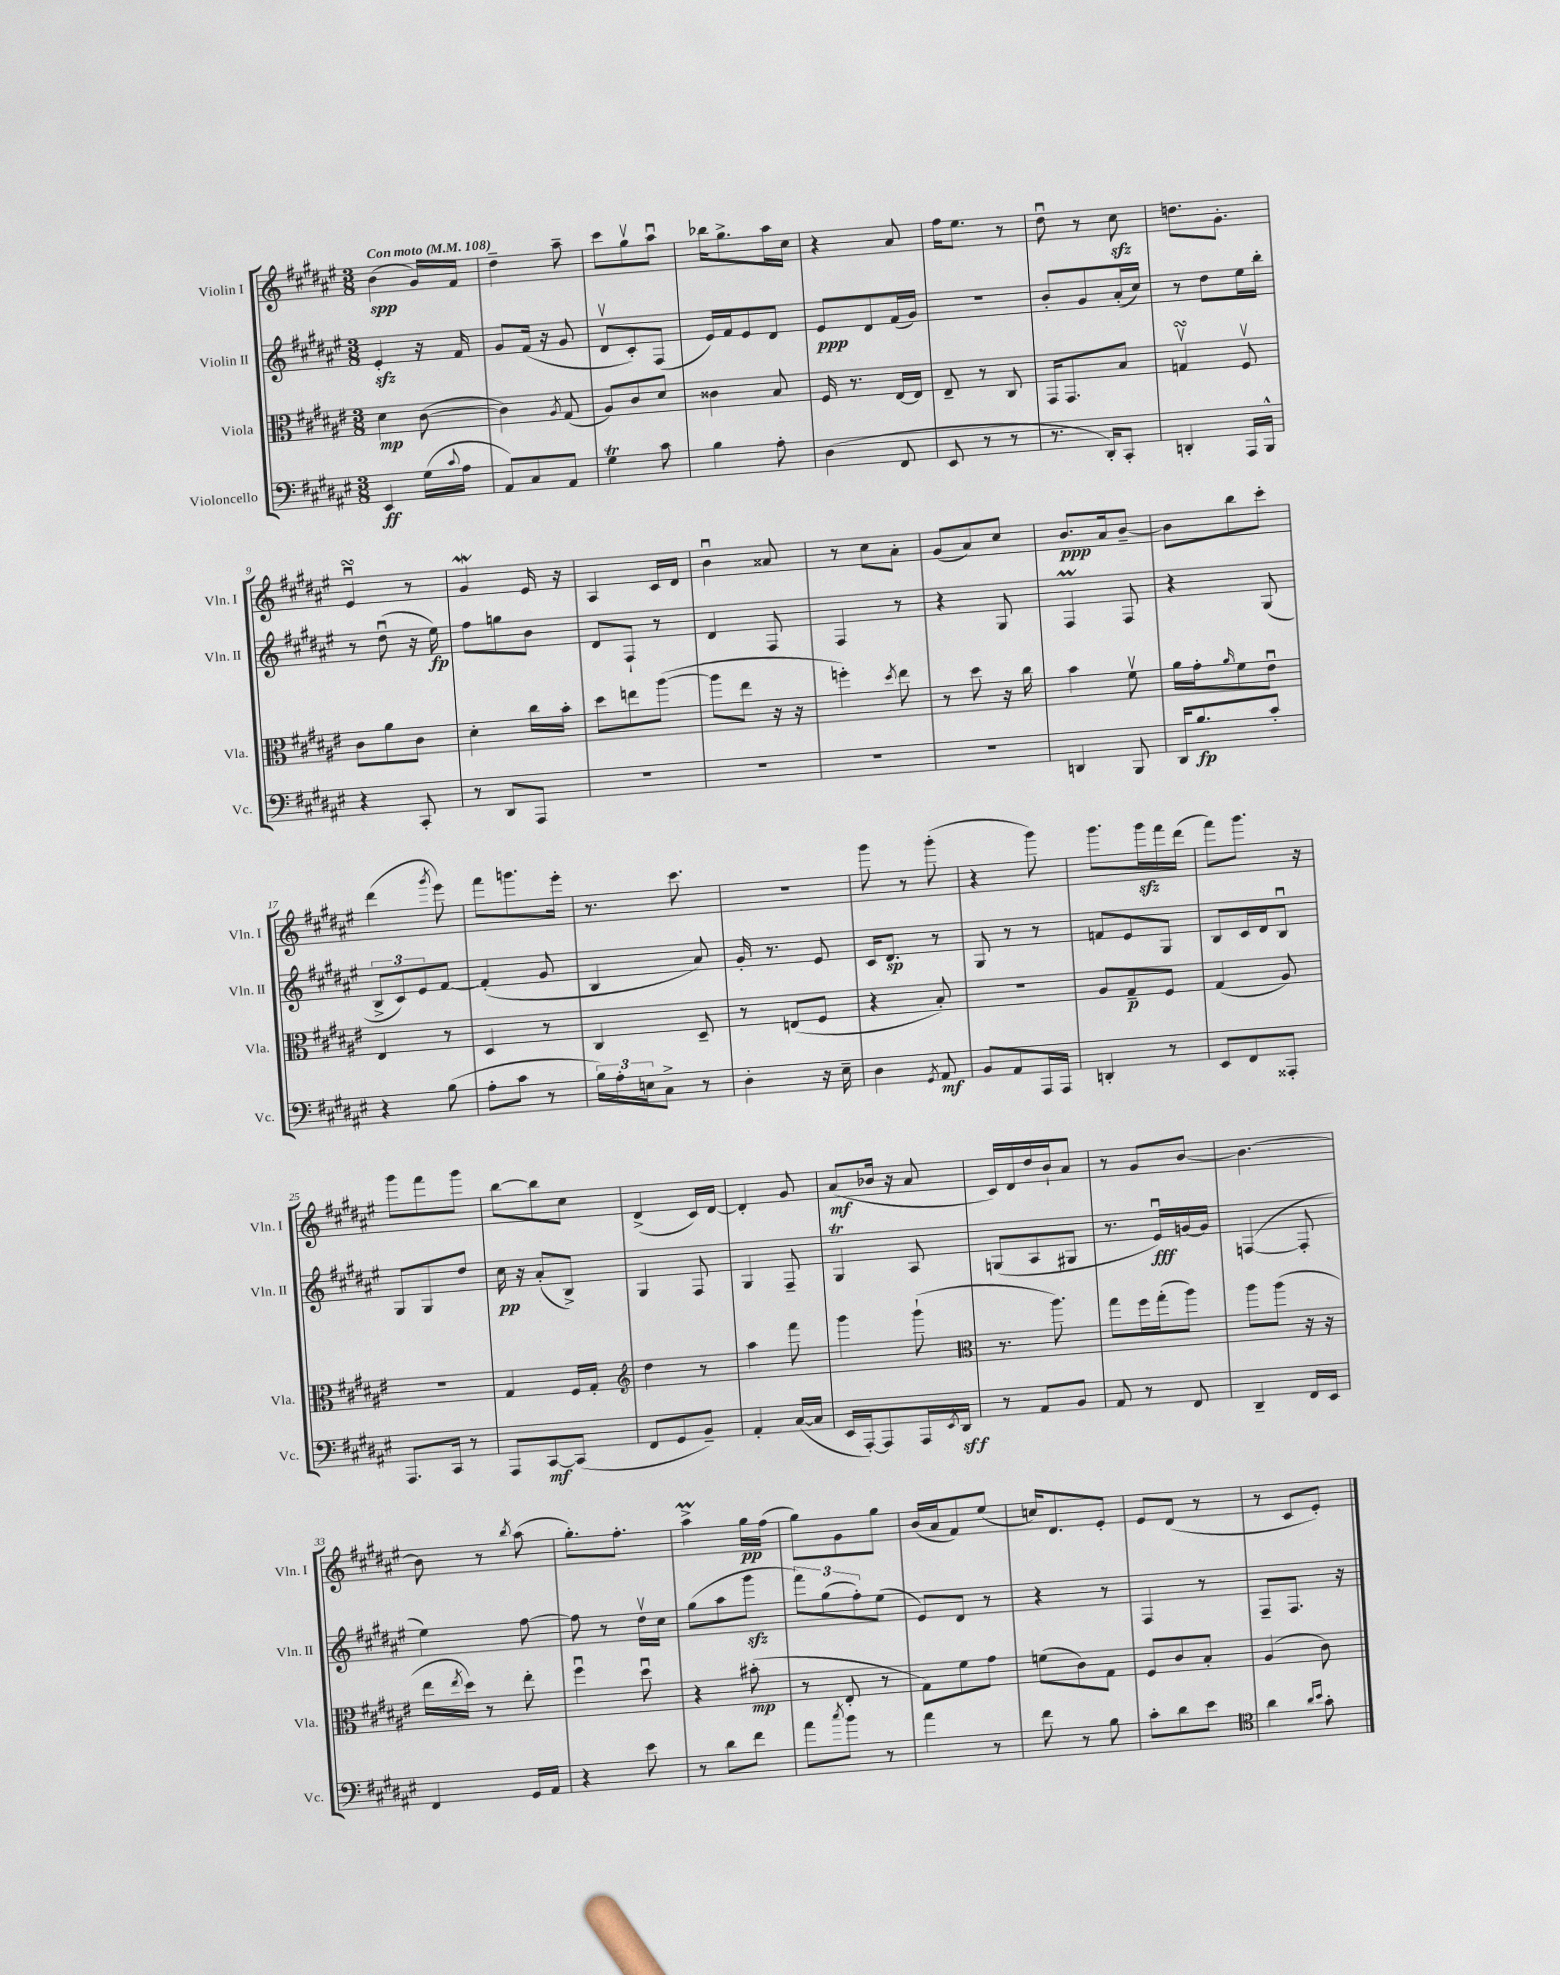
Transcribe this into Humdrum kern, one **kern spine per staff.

**kern	**dynam	**kern	**dynam	**kern	**dynam	**kern	**dynam
*part4	*part4	*part3	*part3	*part2	*part2	*part1	*part1
*staff4	*staff4	*staff3	*staff3	*staff2	*staff2	*staff1	*staff1
*I"Violoncello	*	*I"Viola	*	*I"Violin II	*	*I"Violin I	*
*I'Vc.	*	*I'Vla.	*	*I'Vln. II	*	*I'Vln. I	*
*clefF4	*	*clefC3	*	*clefG2	*	*clefG2	*
*k[f#c#g#d#a#e#]	*	*k[f#c#g#d#a#e#]	*	*k[f#c#g#d#a#e#]	*	*k[f#c#g#d#a#e#]	*
*M3/8	*	*M3/8	*	*M3/8	*	*M3/8	*
*MM108	*	*MM108	*	*MM108	*	*MM108	*
=1	=1	=1	=1	=1	=1	=1	=1
!	!	!	!	!	!	!LO:TX:a:B:t=Con moto	!
4EE#/	ff	4d#\	mp	4e#zz'/	.	(4b\	spp
(16G#\LL	.	([8c#\	.	16r	.	16g#/LL)	.
8qqc#/	.	.	.	.	.	.	.
16A#\JJ	.	.	.	16f#/	.	16f#/JJ	.
=2	=2	=2	=2	=2	=2	=2	=2
8AA#/L)	.	4c#\])	.	8g#/L	.	4dd#~\	.
8C#/	.	.	.	(16f#/Jk	.	.	.
.	.	.	.	16r	.	.	.
.	.	8qA#/	.	.	.	.	.
8AA#/J	.	(8G#/	.	8g#/	.	8aa#~\	.
=3	=3	=3	=3	=3	=3	=3	=3
4G#T\	.	8A#/L)	.	8d#v/L	.	8ccc#\L	.
.	.	8c#/	.	8c#'/)	.	8gg#v\	.
8c#\	.	8d#/J	.	(8F#/J	.	8aa#u\J	.
=4	=4	=4	=4	=4	=4	=4	=4
4B\	.	4c##X\	.	16e#/LL)	.	16bb-X\KL	.
.	.	.	.	16f#/J	.	8.gg#^\	.
.	.	.	.	8e#/	.	.	.
8A#'\	.	8B/	.	8d#/J	.	16aa#\L	.
.	.	.	.	.	.	16cc#\JJ	.
=5	=5	=5	=5	=5	=5	=5	=5
(4D#\	.	16F#/	.	8e#/L	ppp	4r	.
.	.	8.r	.	.	.	.	.
.	.	.	.	8d#/	.	.	.
8FF#/	.	[16E#/LL	.	(16f#/L	.	8a#/	.
.	.	16E#/JJ]	.	16g#/JJ)	.	.	.
=6	=6	=6	=6	=6	=6	=6	=6
8EE#/	.	8E#~/	.	4.r	.	16ff#\KL	.
.	.	.	.	.	.	8.ee#\J	.
8r	.	8r	.	.	.	.	.
8r	.	8C#/	.	.	.	8r	.
=7	=7	=7	=7	=7	=7	=7	=7
8.r	.	16GG#/KL	.	8b'/L	.	8dd#u\	.
.	.	8.GG#/	.	.	.	.	.
.	.	.	.	8g#/	.	8r	.
16DD#'/KL)	.	.	.	.	.	.	.
8CC#'/J	.	8B/J	.	(16a#'/L	.	8cc#zz\	.
.	.	.	.	16cc#/JJ)	.	.	.
=8	=8	=8	=8	=8	=8	=8	=8
4DDn'/	.	4GnsSSsv/	.	8r	.	8.ddn\L	.
.	.	.	.	8dd#\L	.	.	.
.	.	.	.	.	.	8.g#'\J	.
16AAA#/LL	.	8F#v/	.	16ee#\L	.	.	.
16BBB^^/JJ	.	.	.	16bb'\JJ	.	.	.
!!LO:LB:g=z
=9	=9	=9	=9	=9	=9	=9	=9
4r	.	8c#\L	.	8r	.	4e#sSsSu/	.
.	.	8a#\	.	(8dd#u\	.	.	.
8CC#'/	.	8c#\J	.	16r	.	8r	.
.	.	.	.	16ee#\)	fp	.	.
=10	=10	=10	=10	=10	=10	=10	=10
8r	.	4d#'\	.	8ff#\L	.	4g#W/	.
8DD#/L	.	.	.	8ggn\	.	.	.
8AAA#/J	.	16cc#\LL	.	8b\J	.	16e#/	.
.	.	16b'\JJ	.	.	.	16r	.
=11	=11	=11	=11	=11	=11	=11	=11
4.r	.	8dd#\L	.	8d#/L	.	4A#/	.
.	.	8een\	.	8F#`/J	.	.	.
.	.	([8aa#\J	.	8r	.	16c#/LL	.
.	.	.	.	.	.	16d#/JJ	.
=12	=12	=12	=12	=12	=12	=12	=12
4.r	.	8aa#\L]	.	4d#/	.	4bu\	.
.	.	8ee#\J	.	.	.	.	.
.	.	16r	.	8F#/	.	8a##X/	.
.	.	16r	.	.	.	.	.
=13	=13	=13	=13	=13	=13	=13	=13
4.r	.	4ffn'\)	.	4F#/	.	8r	.
.	.	.	.	.	.	8cc#\L	.
.	.	8qdd#/	.	.	.	.	.
.	.	8ee#\	.	8r	.	8a#'\J	.
=14	=14	=14	=14	=14	=14	=14	=14
4.r	.	8r	.	4r	.	(8g#/L	.
.	.	8dd#\	.	.	.	8a#/)	.
.	.	16r	.	8G#/	.	8cc#/J	.
.	.	16cc#\	.	.	.	.	.
=15	=15	=15	=15	=15	=15	=15	=15
4DDn/	.	4b\	.	4F#M/	.	8.b/L	ppp
.	.	.	.	.	.	16a#/k	.
8BBB/	.	8f#v\	.	8F#/	.	[8b~/J	.
=16	=16	=16	=16	=16	=16	=16	=16
16DD#/KL	.	16a#\LL	.	4r	.	8b\L]	.
8.B/	fp	16g#'\J	.	.	.	.	.
.	.	16qqa#/	.	.	.	.	.
.	.	8f#\	.	.	.	8bb\	.
8c#'/J	.	8e#u\J	.	(8G#/	.	8ccc#'\J	.
!!LO:LB:g=z
=17	=17	=17	=17	=17	=17	=17	=17
4r	.	4E#/	.	12B^/L	.	(4ddd#\	.
.	.	.	.	12c#/)	.	.	.
.	.	.	.	12e#/	.	.	.
.	.	.	.	.	.	8qggg#/	.
(8B\	.	8r	.	[8f#/J	.	8eee#\)	.
=18	=18	=18	=18	=18	=18	=18	=18
8A#'\L	.	4D#/	.	(4f#'/]	.	8fff#\L	.
8c#\J	.	.	.	.	.	8.gggn\	.
8r	.	8r	.	8g#/	.	.	.
.	.	.	.	.	.	16eee#'\Jk	.
=19	=19	=19	=19	=19	=19	=19	=19
24B\LL)	.	4C#/	.	4B/	.	8.r	.
24A#'\	.	.	.	.	.	.	.
24En\J	.	.	.	.	.	.	.
8C#^\J	.	.	.	.	.	.	.
.	.	.	.	.	.	8.ccc#\	.
8r	.	8D#~/	.	8a#/)	.	.	.
=20	=20	=20	=20	=20	=20	=20	=20
4D#'\	.	8r	.	16g#'/	.	4.r	.
.	.	.	.	8.r	.	.	.
.	.	(8En/L	.	.	.	.	.
16r	.	8F#/J	.	8e#/	.	.	.
16E#~\	.	.	.	.	.	.	.
=21	=21	=21	=21	=21	=21	=21	=21
4D#\	.	4r	.	16c#/KL	.	8ggg#\	.
.	.	.	.	8.d#/J	sp	.	.
.	.	.	.	.	.	8r	.
8qGG#/	.	.	.	.	.	.	.
8AA#/	mf	8B'/)	.	8r	.	(8ggg#'\	.
=22	=22	=22	=22	=22	=22	=22	=22
8BB/L	.	4.r	.	8G#/	.	4r	.
8AA#/	.	.	.	8r	.	.	.
16AAA#/L	.	.	.	8r	.	8ggg#\)	.
16AAA#/JJ	.	.	.	.	.	.	.
=23	=23	=23	=23	=23	=23	=23	=23
4DDn'/	.	8A#/L	.	8fn/L	.	8.ggg#\L	.
.	.	8G#~/	p	8e#/	.	.	.
.	.	.	.	.	.	16ggg#zz\L	.
8r	.	8F#/J	.	8G#/J	.	16fff#\	.
.	.	.	.	.	.	(16ddd#\JJ	.
=24	=24	=24	=24	=24	=24	=24	=24
8EE#/L	.	(4G#/	.	8B/L	.	8fff#\L)	.
8FF#/	.	.	.	16c#/L	.	8.ggg#\J	.
.	.	.	.	16d#/J	.	.	.
8AAA##X'/J	.	8A#/)	.	8Bu/J	.	.	.
.	.	.	.	.	.	16r	.
!!LO:LB:g=z
=25	=25	=25	=25	=25	=25	=25	=25
8.AAA#/L	.	4.r	.	8G#/L	.	8ggg#\L	.
.	.	.	.	8G#/	.	8fff#\	.
16CC#/Jk	.	.	.	.	.	.	.
8r	.	.	.	8dd#/J	.	8ggg#\J	.
=26	=26	=26	=26	=26	=26	=26	=26
8AAA#/L	.	4G#/	.	16cc#\	pp	[8bb\L	.
.	.	.	.	16r	.	.	.
[8CC#/	mf	.	.	(8a#'/L	.	8bb\]	.
(8CC#/J]	.	16F#/LL	.	8B^/J)	.	8cc#\J	.
.	.	16G#'/JJ	.	.	.	.	.
=27	=27	=27	=27	=27	=27	=27	=27
*	*	*clefG2	*	*	*	*	*
8FF#/L	.	4dd#\	.	4G#/	.	(4d#^/	.
8GG#/	.	.	.	.	.	.	.
8BB~/J)	.	8r	.	8F#/	.	16c#/LL)	.
.	.	.	.	.	.	[16d#/JJ	.
=28	=28	=28	=28	=28	=28	=28	=28
4AA#'/	.	4aa#\	.	4G#/	.	4d#'/]	.
([16C#/LL	.	8fff#\	.	8F#~/	.	8g#/	.
16C#/JJ]	.	.	.	.	.	.	.
=29	=29	=29	=29	=29	=29	=29	=29
16EE#/LL	.	4ggg#\	.	4G#T/	.	(8a#/L	mf
[16AAA#'/J)	.	.	.	.	.	.	.
8AAA#/]	.	.	.	.	.	16b-X/Jk	.
.	.	.	.	.	.	16r	.
16AAA#/L	.	(8ggg#`\	.	8A#/	.	8a#/	.
8qEE#/	.	.	.	.	.	.	.
16DD#/JJ	sff	.	.	.	.	.	.
=30	=30	=30	=30	=30	=30	=30	=30
*	*	*clefC3	*	*	*	*	*
8r	.	8.r	.	(8Gn/L	.	16c#/LL)	.
.	.	.	.	.	.	16d#/	.
8AA#/L	.	.	.	8A#/	.	16dd#/	.
.	.	8.aa#\)	.	.	.	16b`/J	.
8BB/J	.	.	.	8G#X/J	.	8a#/J	.
=31	=31	=31	=31	=31	=31	=31	=31
8AA#/	.	8gg#\L	.	8.r	.	8r	.
8r	.	16ff#\L	.	.	.	8g#/L	.
.	.	(16gg#'\J	.	16e#u/LL)	fff	.	.
8FF#/	.	8aa#\J)	.	[16gn/	.	[8b/J	.
.	.	.	.	16g/JJ]	.	.	.
=32	=32	=32	=32	=32	=32	=32	=32
4DD#~/	.	8aa#\L	.	([4Fn/	.	4.b\_	.
.	.	(8aa#\J	.	.	.	.	.
16FF#/LL	.	16r	.	8F'/]	.	.	.
16EE#/JJ	.	16r	.	.	.	.	.
!!LO:LB:g=z
=33	=33	=33	=33	=33	=33	=33	=33
4FF#/	.	16ee#\LL	.	4ee#\)	.	8b\]	.
.	.	8qee#/	.	.	.	.	.
.	.	16dd#\JJ)	.	.	.	.	.
.	.	8r	.	.	.	8r	.
.	.	.	.	.	.	8qbb/	.
16GG#/LL	.	8ee#'\	.	[8ff#\	.	(8aa#\	.
16AA#/JJ	.	.	.	.	.	.	.
=34	=34	=34	=34	=34	=34	=34	=34
4r	.	4ff#u\	.	8ff#\]	.	8.gg#'\L)	.
.	.	.	.	8r	.	.	.
.	.	.	.	.	.	8.ff#'\J	.
8e#\	.	8dd#u\	.	16dd#v\LL	.	.	.
.	.	.	.	16cc#\JJ	.	.	.
=35	=35	=35	=35	=35	=35	=35	=35
8r	.	4r	.	(8gg#\L	.	4aa#m^\	.
8d#\L	.	.	.	8aa#\	.	.	.
8f#\J	.	(8b#X'\	mp	8ggg#zz\J	.	16gg#\LL	pp
.	.	.	.	.	.	(16ff#\JJ	.
=36	=36	=36	=36	=36	=36	=36	=36
8a#\L	.	8r	.	12fff#\L)	.	8gg#\L)	.
.	.	.	.	(12gg#\	.	.	.
8qcc#/	.	.	.	.	.	.	.
8b\J	.	8E#'/	.	.	.	8g#\	.
.	.	.	.	12ff#'\)	.	.	.
8r	.	8r	.	(8ee#\J	.	8gg#\J	.
=37	=37	=37	=37	=37	=37	=37	=37
4a#\	.	8G#\L)	.	8e#/L)	.	(16b/LL	.
.	.	.	.	.	.	16a#/J	.
.	.	8f#\	.	8d#/J	.	8f#/)	.
8r	.	8g#\J	.	8r	.	(8ee#/J	.
=38	=38	=38	=38	=38	=38	=38	=38
8f#\	.	(8fn\L	.	4r	.	16ccn/KL)	.
.	.	.	.	.	.	8.d#/	.
8r	.	8c#\)	.	.	.	.	.
8B\	.	8G#\J	.	8r	.	8e#'/J	.
=39	=39	=39	=39	=39	=39	=39	=39
8c#'\L	.	8F#/L	.	4F#/	.	8e#/L	.
8d#\	.	8c#/	.	.	.	(8d#/J	.
8e#\J	.	8B'/J	.	8r	.	8r	.
=40	=40	=40	=40	=40	=40	=40	=40
*clefC4	*	*	*	*	*	*	*
4a#\	.	(4A#/	.	8F#~/L	.	8r	.
.	.	.	.	8.F#/J	.	8c#/L	.
16qqa#/LL	.	.	.	.	.	.	.
16qqb/JJ	.	.	.	.	.	.	.
8g#'\	.	8c#\)	.	.	.	8e#'/J)	.
.	.	.	.	16r	.	.	.
==	==	==	==	==	==	==	==
*-	*-	*-	*-	*-	*-	*-	*-
